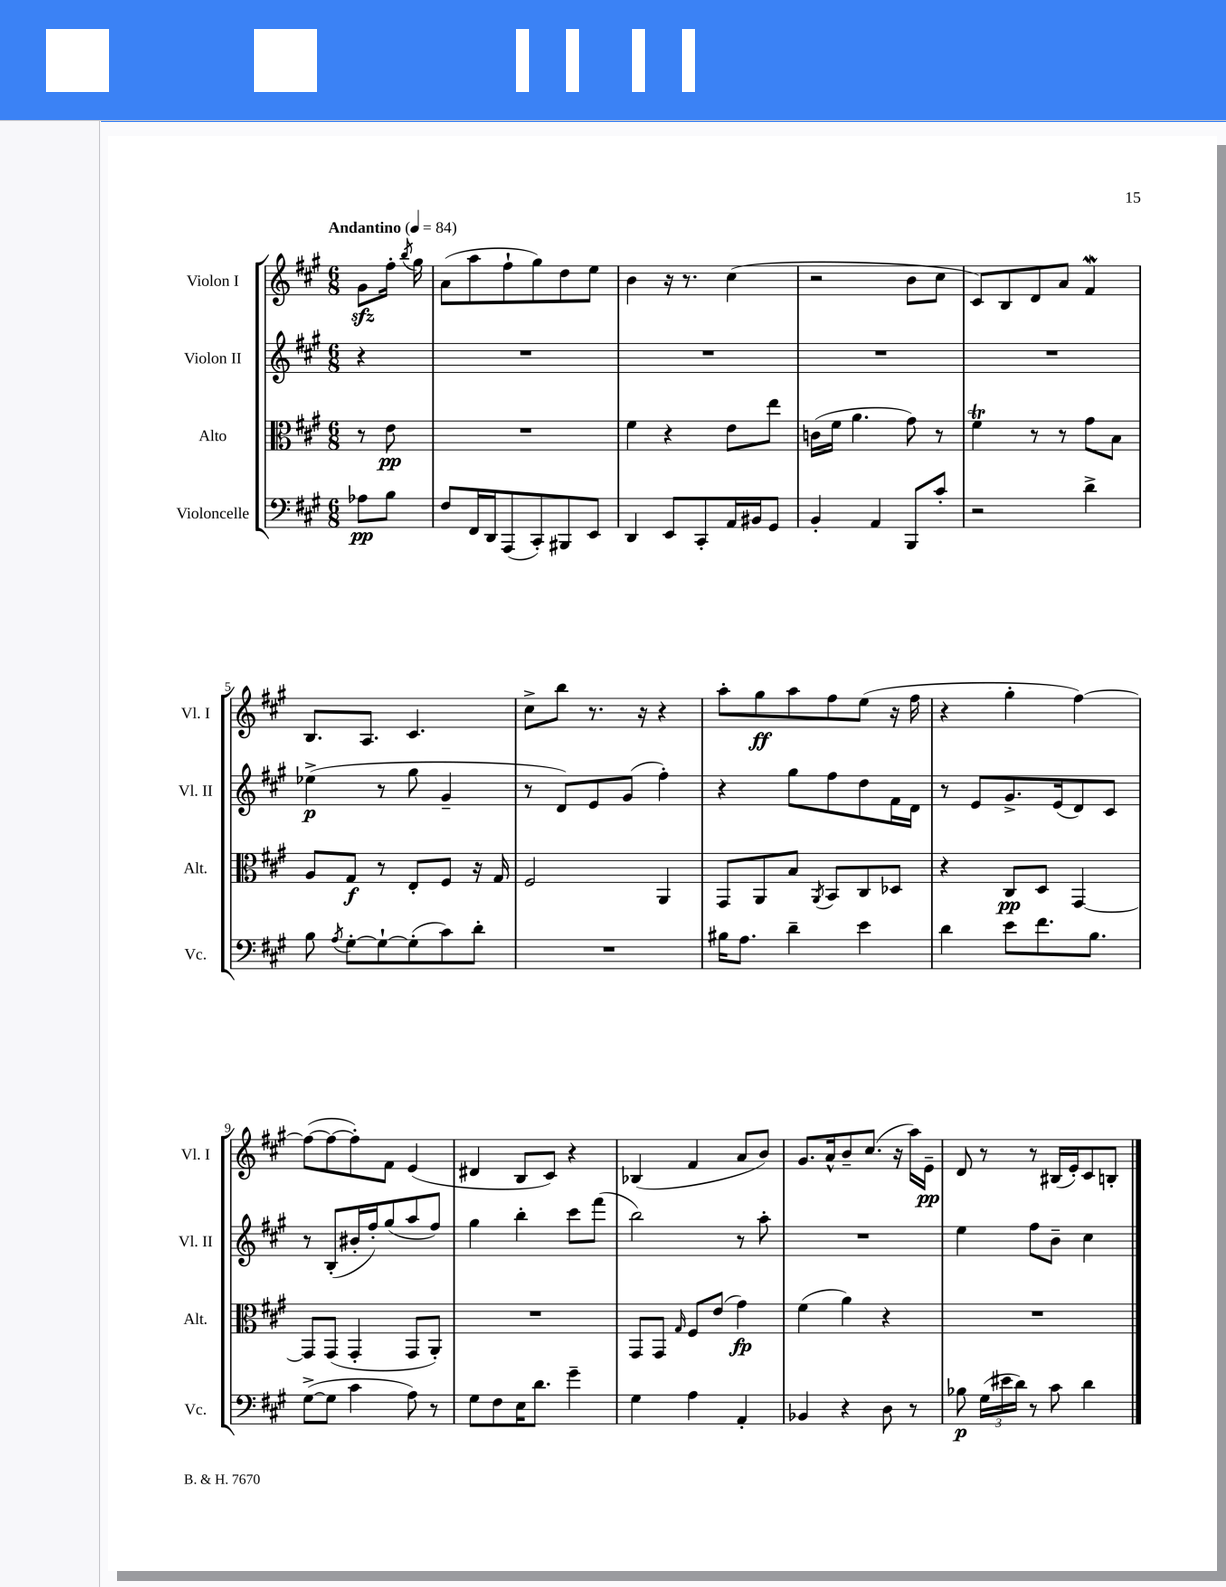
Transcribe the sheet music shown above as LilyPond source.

<<
\new StaffGroup <<
\new Staff = "s0" \with { instrumentName = "Violon I" shortInstrumentName = "Vl. I" } {
    \clef treble \key a \major \numericTimeSignature \time 6/8 \partial 4 \tempo "Andantino" 4 = 84
    \autoBeamOff gis'8[\sfz fis''16]-. \acciaccatura { b''8 } gis''16 |
    a'8[( a''8 fis''8-! gis''8) d''8 e''8] |
    b'4 r16 r8. cis''4( |
    r2 b'8[ cis''8] |
    cis'8[) b8 d'8 a'8] fis'4\mordent |
    b8.[ a8.] cis'4. |
    cis''8[-> b''8] r8. r16 r4 |
    a''8[-. gis''8\ff a''8 fis''8 e''8]( r16 fis''16 |
    r4 gis''4-. fis''4~) |
    fis''8[~( fis''8~ fis''8-.) fis'8] e'4( |
    dis'4 b8[ cis'8]) r4 |
    bes4( fis'4 a'8[ b'8]) |
    gis'8.[ a'16-^ b'8-- cis''8.]( r16 a''16[) e'16]--\pp |
    d'8 r8 r8 bis16[( e'16-.) cis'8 b8]-. \bar "|." |
}
\new Staff = "s1" \with { instrumentName = "Violon II" shortInstrumentName = "Vl. II" } {
    \clef treble \key a \major \numericTimeSignature \time 6/8 \partial 4
    \autoBeamOff r4 |
    R2. |
    R2. |
    R2. |
    R2. |
    ees''4->\p( r8 gis''8 gis'4-- |
    r8 d'8[) e'8 gis'8]( fis''4-.) |
    r4 gis''8[ fis''8 d''8 fis'16 d'16] |
    r8 e'8[ gis'8.-> e'16( d'8) cis'8] |
    r8 b8[-.( bis'16-. fis''16-.) gis''8( a''8 fis''8]) |
    gis''4 b''4-. cis'''8[ fis'''8]( |
    b''2) r8 a''8-. |
    R2. |
    e''4 fis''8[ b'8]-- cis''4 \bar "|." |
}
\new Staff = "s2" \with { instrumentName = "Alto" shortInstrumentName = "Alt." } {
    \clef alto \key a \major \numericTimeSignature \time 6/8 \partial 4
    \autoBeamOff r8 e'8\pp |
    R2. |
    fis'4 r4 e'8[ e''8] |
    c'16[( fis'16] a'4. gis'8) r8 |
    fis'4\trill r8 r8 gis'8[ b8] |
    a8[ gis8]\f r8 e8[-. fis8] r16 gis16 |
    fis2 a,4 |
    gis,8[ a,8 b8] \acciaccatura { a,8 } b,8[ cis8 des8] |
    r4 cis8[\pp d8] gis,4~ |
    gis,8[ gis,8]( gis,4-. gis,8[ a,8]-.) |
    R2. |
    gis,8[ gis,8] \grace { gis16 } fis8[ e'8]( gis'4\fp) |
    fis'4( a'4) r4 |
    R2. \bar "|." |
}
\new Staff = "s3" \with { instrumentName = "Violoncelle" shortInstrumentName = "Vc." } {
    \clef bass \key a \major \numericTimeSignature \time 6/8 \partial 4
    \autoBeamOff aes8[\pp b8] |
    fis8[ fis,16 d,16 a,,8( cis,8-.) bis,,8 e,8] |
    d,4 e,8[ cis,8-. a,16 bis,16 gis,8] |
    b,4-. a,4 b,,8[ cis'8]-. |
    r2 d'4-> |
    b8 \acciaccatura { a8 } gis8[~-. gis8~-! gis8-.( cis'8) d'8]-. |
    R2. |
    bis16[ a8.] d'4-- e'4 |
    d'4 e'8[ fis'8. b8.] |
    gis8[~->( gis8] cis'4 a8) r8 |
    gis8[ fis8 e16 d'8.] gis'4-- |
    gis4 a4 a,4-. |
    bes,4 r4 d8 r8 |
    bes8\p \tuplet 3/2 { gis16[( eis'16 d'16]) } r8 cis'8 d'4 \bar "|." |
}
>>
>>
